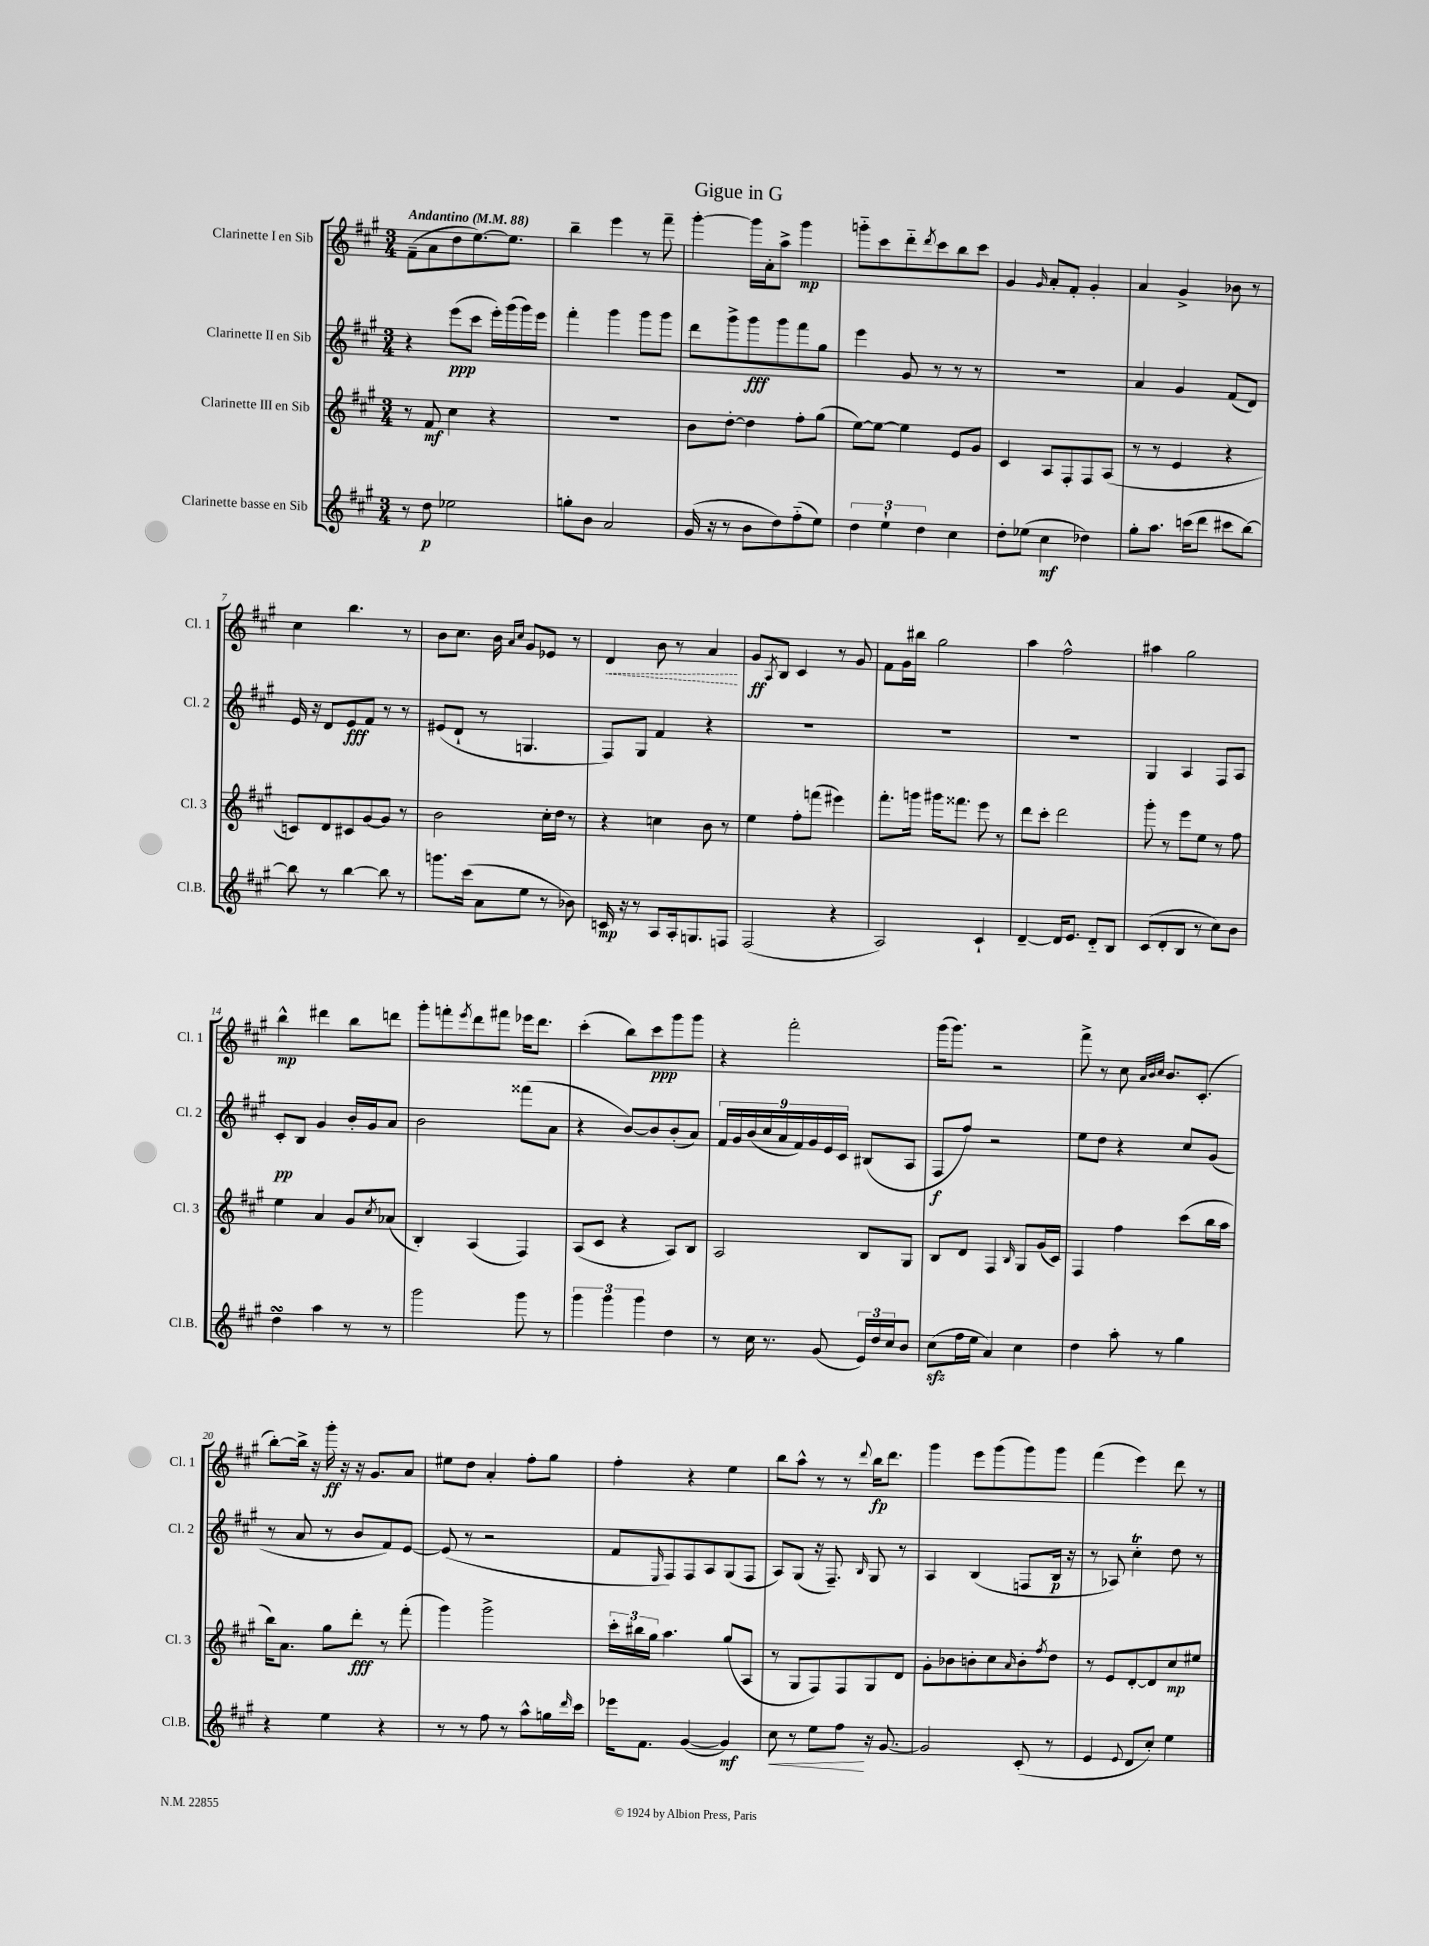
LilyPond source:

\header { title = "Gigue in G" }
<<
\new StaffGroup <<
\new Staff = "s0" \with { instrumentName = "Clarinette I en Sib" shortInstrumentName = "Cl. 1" } {
    \clef treble \key a \major \numericTimeSignature \time 3/4 \tempo "Andantino" 4 = 88
    fis'8--( a'8 d''8 e''8.~) e''8. |
    b''4-- e'''4 r8 fis'''8-- |
    gis'''4~-. gis'''16 a'16-. a''8-> gis'''4\mp |
    g'''8-_ cis'''8 d'''8-_ \acciaccatura { d'''8 } cis'''8 b''8 cis'''8 |
    gis'4 \grace { gis'16 } a'8-. fis'8-. gis'4-. |
    a'4 gis'4-> bes'8 r8 |
    cis''4 b''4. r8 |
    b'8 cis''8. b'16 \grace { a'16 cis''16 } gis'8 ees'8 r8 |
    \once \override Hairpin.style = #'dashed-line d'4\< b'8 r8 a'4\! |
    gis'8\ff \acciaccatura { a8 } b8 cis'4 r8 gis'8 |
    fis'8 gis'16 bis''16 gis''2 |
    a''4 fis''2-^ |
    ais''4 gis''2 |
    b''4-^\mp dis'''4 b''8 d'''8 |
    gis'''8-. f'''8-. \acciaccatura { e'''8 } d'''8 fis'''8 ees'''16 d'''8. |
    cis'''4-.( b''8) cis'''8\ppp gis'''8 gis'''8 |
    r4 fis'''2-. |
    gis'''16( gis'''8.) r2 |
    fis'''8-> r8 cis''8 \grace { a'32 b'32 cis''32 } b'8. cis'8.-.( |
    b''8~-.) b''16-> r16 gis'''16-.\ff r16 r16 gis'8. a'8 |
    eis''8 d''8 a'4-. fis''8-. gis''8 |
    fis''4-. r4 e''4 |
    b''8 a''8-^ r8 r8 \appoggiatura { d'''8 } b''16\fp d'''8. |
    gis'''4 e'''8 gis'''8( gis'''8) gis'''8 |
    fis'''4( e'''4) d'''8 r8 \bar "|." |
}
\new Staff = "s1" \with { instrumentName = "Clarinette II en Sib" shortInstrumentName = "Cl. 2" } {
    \clef treble \key a \major \numericTimeSignature \time 3/4
    r4 e'''8\ppp( cis'''8 e'''16-.) gis'''16( gis'''16) e'''16 |
    fis'''4-. gis'''4 gis'''8 gis'''8 |
    d'''8 gis'''8-> gis'''8\fff gis'''8 fis'''8 gis''8 |
    e'''4 gis'8 r8 r8 r8 |
    R2. |
    a'4 gis'4 fis'8( d'8) |
    e'16 r16 d'8 e'8\fff fis'8 r8 r8 |
    eis'8( d'8-! r8 g4. |
    fis8) gis8 fis'4 r4 |
    R2. |
    R2. |
    R2. |
    gis4 a4 fis8 a8 |
    cis'8-.\pp b8 gis'4 b'16-. gis'16 a'8 |
    b'2 fisis'''8( a'8 |
    r4 b'8~) b'8 b'8-.( a'8) |
    \tuplet 9/8 { fis'16 gis'16 b'16( cis''16 a'16 fis'16) gis'16 e'16 cis'16 } bis8( a8 |
    fis8\f fis''8) r2 |
    e''8 d''8 r4 cis''8 gis'8( |
    r8 a'8 r8 b'8 fis'8) e'8~ |
    e'8( r8 r2 |
    fis'8 \grace { e16 } fis8) fis8 a8 gis8( fis8 |
    a8) gis8( r16 fis8.--) \grace { b16 } gis8 r8 |
    a4 b4( f8 b16\p r16 |
    r8 aes8) cis''4-.\trill d''8 r8 \bar "|." |
}
\new Staff = "s2" \with { instrumentName = "Clarinette III en Sib" shortInstrumentName = "Cl. 3" } {
    \clef treble \key a \major \numericTimeSignature \time 3/4
    r8 fis'8\mf cis''4 r4 |
    R2. |
    b'8 d''8~-. d''4 fis''8-. gis''8( |
    e''8~) e''8~ e''4 e'8 gis'8 |
    cis'4 a8 fis8-. fis8 a8( |
    r8 r8 e'4 r4 |
    c'8) d'8 cis'8 gis'8~ gis'8 r8 |
    b'2 cis''16-. d''16 r8 |
    r4 c''4 b'8 r8 |
    e''4 fis''8-. f'''8( eis'''4) |
    fis'''8.-. g'''16 gis'''16 fisis'''8. e'''8 r8 |
    d'''8 cis'''8-. d'''2 |
    gis'''8-. r8 e'''8 e''8 r8 fis''8 |
    e''4 a'4 gis'8 \acciaccatura { cis''8 } aes'8( |
    b4-.) a4( fis4) |
    a8( cis'8 r4 a8) b8 |
    a2 b8 gis8 |
    b8 d'8 fis4 \grace { b16 } gis8 gis'16( cis'16) |
    fis4 fis''4 cis'''8( b''16 a''16 |
    b''16) a'8. gis''8 d'''8-.\fff r8 fis'''8-.( |
    gis'''4) gis'''2-> |
    \tuplet 3/2 { cis'''16-. bis''16 gis''16 } a''4. gis''8( a8 |
    r8 gis8 fis8) fis8 gis8 d'8 |
    gis'8-. bes'8 b'8-. cis''8 \grace { a'16 } b'8-. \acciaccatura { fis''8 } d''8 |
    r8 e'8 d'8~-. d'8 cis''8\mp eis''8 \bar "|." |
}
\new Staff = "s3" \with { instrumentName = "Clarinette basse en Sib" shortInstrumentName = "Cl.B." } {
    \clef treble \key a \major \numericTimeSignature \time 3/4
    r8 d''8\p ees''2 |
    g''8-. b'8 a'2 |
    gis'16( r16 r8 b'8 d''8) fis''8-_( e''8) |
    \tuplet 3/2 { d''4 e''4-! d''4 } cis''4 |
    d''8-. ees''8( cis''4\mf des''4) |
    gis''8-. a''8. c'''16( d'''8 cis'''8 b''8~) |
    b''8 r8 b''4~ b''8 r8 |
    g'''8. cis'''16( a'8 e''8 r8 bes'8) |
    c'16\mp r16 r8 a8 a16-. g8. f8 |
    fis2( r4 |
    a2) cis'4-! |
    d'4~-- d'16 e'8. d'8-_ b8 |
    cis'8( d'8-. b8 r8 cis''8) b'8 |
    d''4\turn a''4 r8 r8 |
    gis'''2 gis'''8 r8 |
    \tuplet 3/2 { gis'''4 gis'''4 gis'''4 } d''4 |
    r8 cis''16 r8. gis'8( \tuplet 3/2 { e'16) d''16 cis''16 } b'8 |
    cis''8\sfz( fis''16 e''16 a'4) cis''4 |
    d''4 a''8-. r8 gis''4 |
    r4 e''4 r4 |
    r8 r8 fis''8 r8 a''8-^ g''16 \grace { d'''16 } cis'''16 |
    ees'''16 fis'8. gis'4~( gis'4\mf) |
    cis''8\< r8 e''8 fis''8\! r16 gis'8.~ |
    gis'2 cis'8-.( r8 |
    e'4 \appoggiatura { e'8 } d'8 cis''8-.) e''4 \bar "|." |
}
>>
>>
